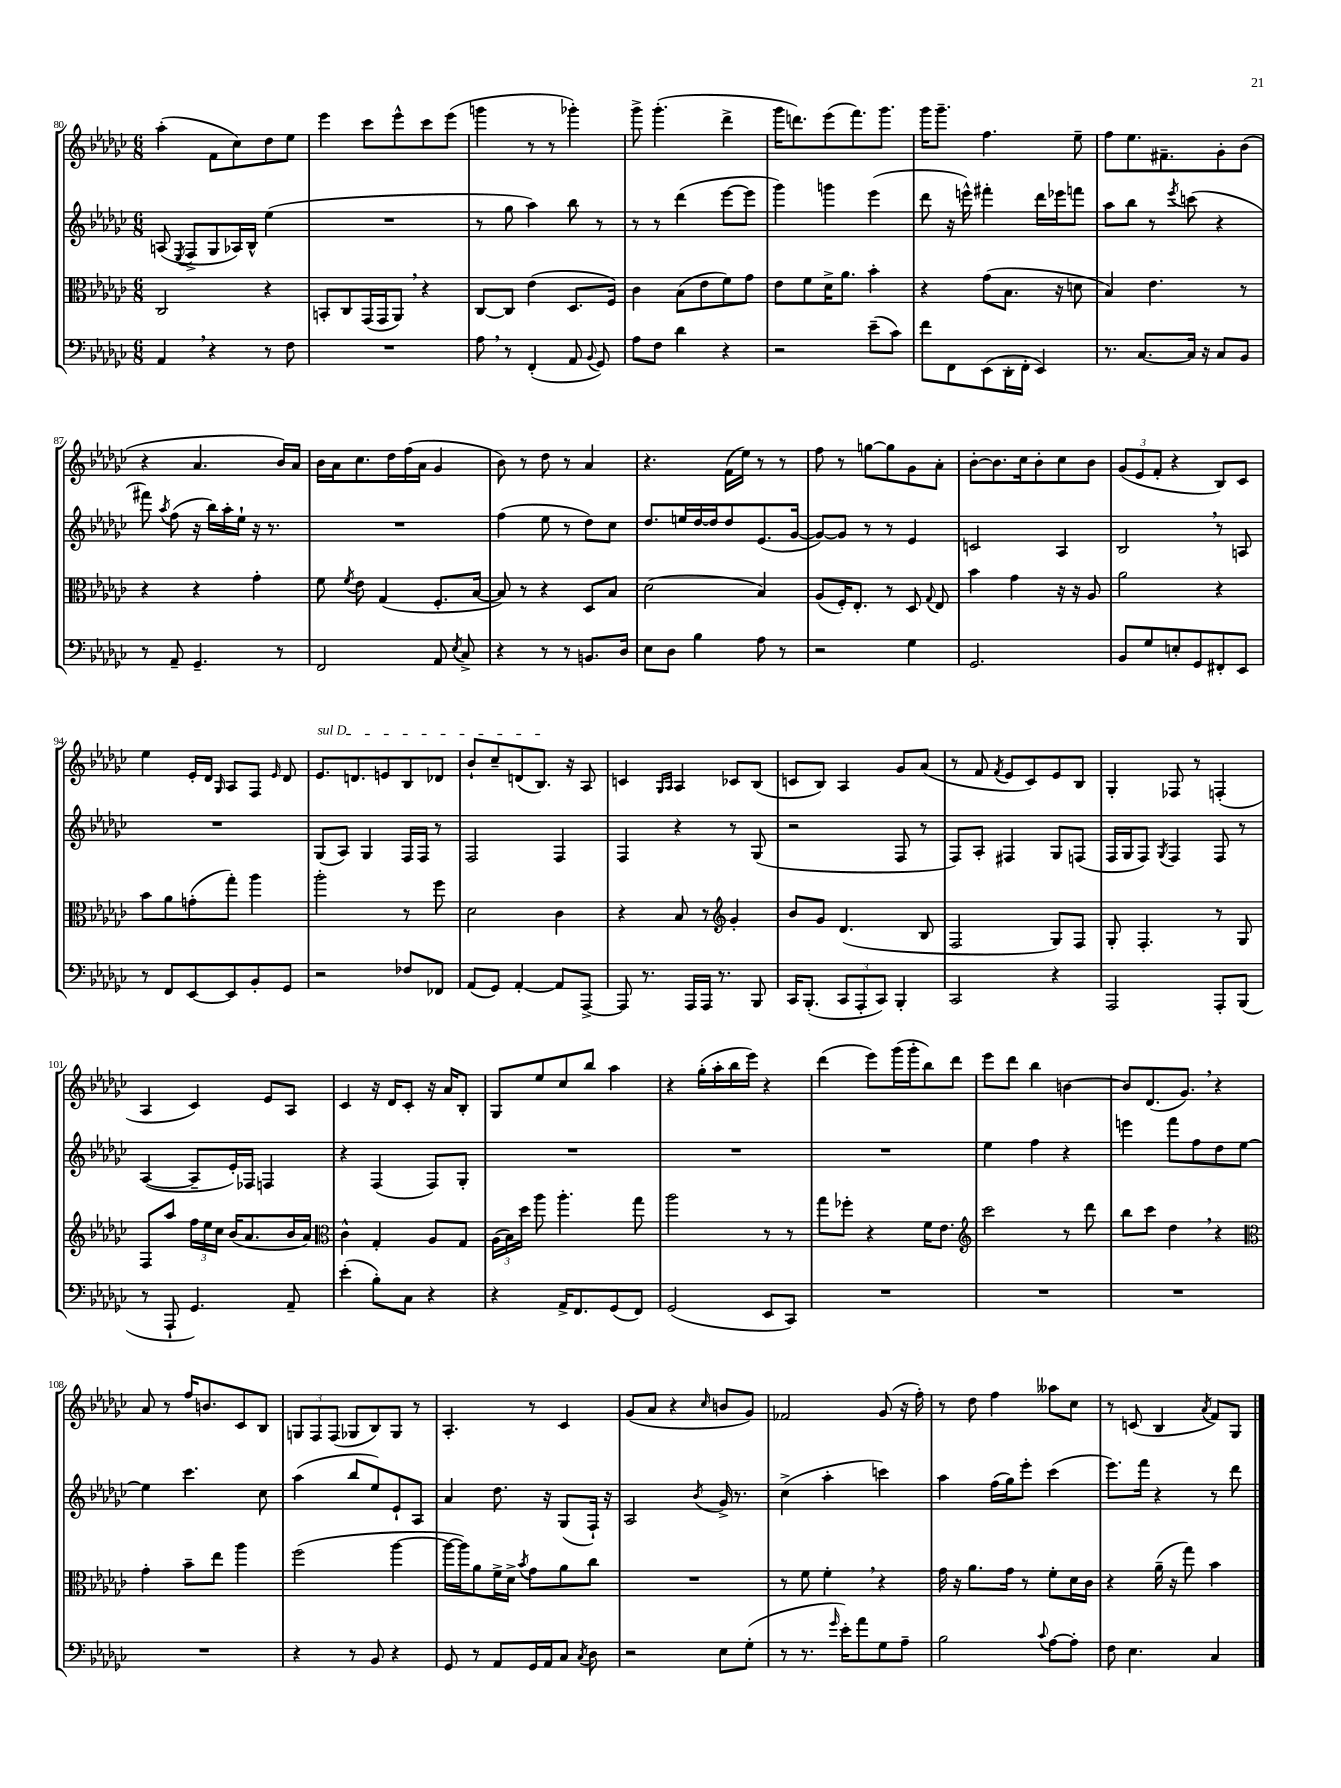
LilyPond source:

<<
\new StaffGroup <<
\new Staff = "s0" {
    \clef treble \key ges \major \numericTimeSignature \time 6/8
    \autoBeamOff aes''4-.( f'8[ ces''8) des''8 ees''8] |
    ees'''4 ces'''8[ ees'''8-^ ces'''8 ees'''8]( |
    g'''4 r8 r8 ges'''4-.) |
    ges'''8-> ges'''4.-.( des'''4-> |
    ges'''16[ d'''8.) ees'''8( f'''8.) ges'''8.] |
    ges'''16[ ges'''8.]-- f''4. ees''8-- |
    f''8[ ees''8. fis'8.-- ges'8-. bes'8]( |
    r4 aes'4. bes'16[) aes'16] |
    bes'16[ aes'16 ces''8. des''16 f''16( aes'16] ges'4 |
    bes'8) r8 des''8 r8 aes'4 |
    r4. f'16[( ees''16]) r8 r8 |
    f''8 r8 g''8[~ g''8 ges'8 aes'8]-. |
    bes'8[~-. bes'8. ces''16 bes'8-. ces''8 bes'8] |
    \tuplet 3/2 { ges'8[( ees'8 f'8]-. } r4 bes8[) ces'8] |
    ees''4 ees'16[-. des'16] \grace { ges16 } aes8[ f8] \grace { ees'16 } des'8 |
    \once \override TextSpanner.bound-details.left.text = \markup { \italic "sul D" } ees'8.[\startTextSpan d'8. e'8 bes8 des'8] |
    bes'8[-! ces''8-- d'8( bes8.]\stopTextSpan) r16 aes8 |
    c'4 \grace { ges16[ aes16] } aes4 ces'8[ bes8]( |
    c'8[ bes8]) aes4 ges'8[ aes'8]( |
    r8 f'8 \acciaccatura { f'8 } ees'8[ ces'8) ees'8 bes8] |
    ges4-. fes8 r8 f4-.( |
    aes4 ces'4) ees'8[ aes8] |
    ces'4 r16 des'16[ ces'8]-. r16 aes'16[ bes8]-. |
    ges8[ ees''8 ces''8 bes''8] aes''4 |
    r4 ges''16[-.( aes''16-. bes''16 ees'''16]) r4 |
    des'''4( ees'''8[) ges'''16( ges'''16-. bes''8) des'''8] |
    ees'''8[ des'''8] bes''4 b'4~ |
    b'8[ des'8.( ges'8.]) \breathe r4 |
    aes'8 r8 f''16[ b'8. ces'8 bes8] |
    \tuplet 3/2 { g8[ f8 f8]( } ges8[ bes8) ges8] r8 |
    aes4.-. r8 ces'4 |
    ges'8[( aes'8] r4 \grace { ces''16 } b'8[ ges'8]) |
    fes'2 ges'8( r16 f''16-.) |
    r8 des''8 f''4 aeses''8[ ces''8] |
    r8 c'8( bes4 \acciaccatura { aes'8 } f'8[) ges8] \bar "|." |
}
\new Staff = "s1" {
    \clef treble \key ges \major \numericTimeSignature \time 6/8
    \autoBeamOff a8( \acciaccatura { ees8 } f8[-> ges8 aes16) bes16]-^ ees''4( |
    R2. |
    r8 ges''8 aes''4) bes''8 r8 |
    r8 r8 des'''4( ees'''8[~ ees'''8] |
    ges'''4) g'''4 ees'''4( |
    des'''8 r16 e'''16-^) fis'''4-. des'''16[ ees'''16 f'''8] |
    aes''8[ bes''8] r8 \acciaccatura { ees'''8 } c'''8( r4 |
    fis'''8) \acciaccatura { aes''8 } f''8( r16 bes''16[) aes''16-. ees''16]-! r16 r8. |
    R2. |
    f''4( ees''8 r8 des''8[) ces''8] |
    des''8.[ e''16 des''16~ des''16 des''8 ees'8.( ges'16]~ |
    ges'8[~) ges'8] r8 r8 ees'4 |
    c'2 aes4 |
    bes2 \breathe r8 a8 |
    R2. |
    ges8[( aes8]) ges4 f16[ f16] r8 |
    f2 f4 |
    f4 r4 r8 ges8( |
    r2 f8 r8 |
    f8[) aes8]-. fis4 ges8[ f8]( |
    f16[ ges16 f8]) \acciaccatura { ges8 } f4 f8 r8 |
    aes4~( aes8[-- ees'16-.) fes16] f4 |
    r4 f4( f8[) ges8]-. |
    R2. |
    R2. |
    R2. |
    ees''4 f''4 r4 |
    e'''4 f'''8[ f''8 des''8 ees''8]~ |
    ees''4 ces'''4. ces''8 |
    aes''4( bes''8[ ees''8) ees'8-! aes8] |
    aes'4 des''8. r16 ges8[( f16]-!) r16 |
    aes2 \acciaccatura { bes'8 } ges'16-> r8. |
    ces''4->( aes''4-. c'''4) |
    aes''4 f''16[( ges''16) ees'''8]-. ces'''4( |
    ees'''8.[) f'''16] r4 r8 des'''8 \bar "|." |
}
\new Staff = "s2" {
    \clef alto \key ges \major \numericTimeSignature \time 6/8
    \autoBeamOff ces2 r4 |
    b,8[-. ces8 ges,16( ges,16 aes,8]) \breathe r4 |
    ces8[~ ces8] ees'4( des8.[ f16]) |
    ces'4 bes8[( ees'8 f'8) ges'8] |
    ees'8[ f'8 des'16-> aes'8.] bes'4-. |
    r4 ges'8[( bes8.] r16 d'8 |
    bes4) ees'4. r8 |
    r4 r4 ges'4-. |
    f'8 \acciaccatura { f'8 } ees'8 ges4( f8.[-. bes16]~ |
    bes8) r8 r4 des8[ bes8] |
    des'2( bes4) |
    aes8[( f16-.) ees8.]-. r8 des8 \appoggiatura { ges8 } ees8 |
    bes'4 ges'4 r16 r16 aes8 |
    aes'2 r4 |
    bes'8[ aes'8 g'8-.( ges''8]-.) aes''4 |
    aes''2-. r8 f''8 |
    des'2 ces'4 |
    r4 bes8 r8 \clef treble ges'4-. |
    bes'8[ ges'8] des'4.( bes8 |
    f2 ges8[) f8] |
    ges8-. f4.-. r8 ges8 |
    f8[ aes''8] \tuplet 3/2 { f''16[ ees''16 ces''16] } bes'16[( aes'8. bes'16 aes'16]) |
    \clef alto ces'4-^ ges4-. aes8[ ges8] |
    \tuplet 3/2 { aes16[( bes16) des''16] } aes''8 aes''4.-. ges''8 |
    aes''2 r8 r8 |
    ges''8[ fes''8]-. r4 f'16[ ees'8.] |
    \clef treble ces'''2 r8 des'''8 |
    bes''8[ ces'''8] des''4 \breathe r4 |
    \clef alto ges'4-. bes'8[-- ees''8] aes''4 |
    f''2( aes''4~ |
    aes''16[~ aes''16) aes'8 f'16-> des'16]-> \acciaccatura { bes'8 } ges'8[ aes'8 ces''8] |
    R2. |
    r8 f'8 f'4-. \breathe r4 |
    ges'16 r16 aes'8.[ ges'16] r8 f'8[-. des'16 ces'16] |
    r4 aes'16--( r16 ges''8) bes'4 \bar "|." |
}
\new Staff = "s3" {
    \clef bass \key ges \major \numericTimeSignature \time 6/8
    \autoBeamOff aes,4 \breathe r4 r8 f8 |
    R2. |
    aes8 \breathe r8 f,4-.( aes,8 \appoggiatura { bes,8 } ges,8) |
    aes8[ f8] des'4 r4 |
    r2 ees'8[--( ces'8]) |
    f'8[ f,8 ees,8( des,16-. f,16]-. ees,4) |
    r8. ces8.[~ ces16] r16 ces8[ bes,8] |
    r8 aes,8-- ges,4.-- r8 |
    f,2 aes,8 \acciaccatura { ees8 } ces8-> |
    r4 r8 r8 b,8.[ des16] |
    ees8[ des8] bes4 aes8 r8 |
    r2 ges4 |
    ges,2. |
    bes,8[ ges8 e8-. ges,8 fis,8-. ees,8] |
    r8 f,8[ ees,8~ ees,8 bes,8-. ges,8] |
    r2 fes8[ fes,8] |
    aes,8[( ges,8]) aes,4~-. aes,8[ aes,,8]~-> |
    aes,,8 r8. aes,,16[ aes,,16] r8. bes,,8 |
    ces,16[ bes,,8.]-.( \tuplet 3/2 { ces,8[ aes,,8-. ces,8]) } bes,,4-. |
    ces,2 r4 |
    aes,,2 aes,,8[-. bes,,8]( |
    r8 aes,,8-! ges,4.) aes,8-- |
    ees'4-.( bes8[-.) ces8] r4 |
    r4 aes,16[-> f,8. ges,8( f,8]) |
    ges,2( ees,8[ ces,8]) |
    R2. |
    R2. |
    R2. |
    R2. |
    r4 r8 bes,8 r4 |
    ges,8 r8 aes,8[ ges,16 aes,16 ces8] \acciaccatura { ces8 } des8 |
    r2 ees8[ ges8]-.( |
    r8 r8. \grace { ges'16 } ees'16[-.) aes'8 ges8 aes8]-- |
    bes2 \appoggiatura { ces'8 } aes8[~ aes8]-. |
    f8 ees4. ces4 \bar "|." |
}
>>
>>
\layout { \context { \Score currentBarNumber = #80 } }
